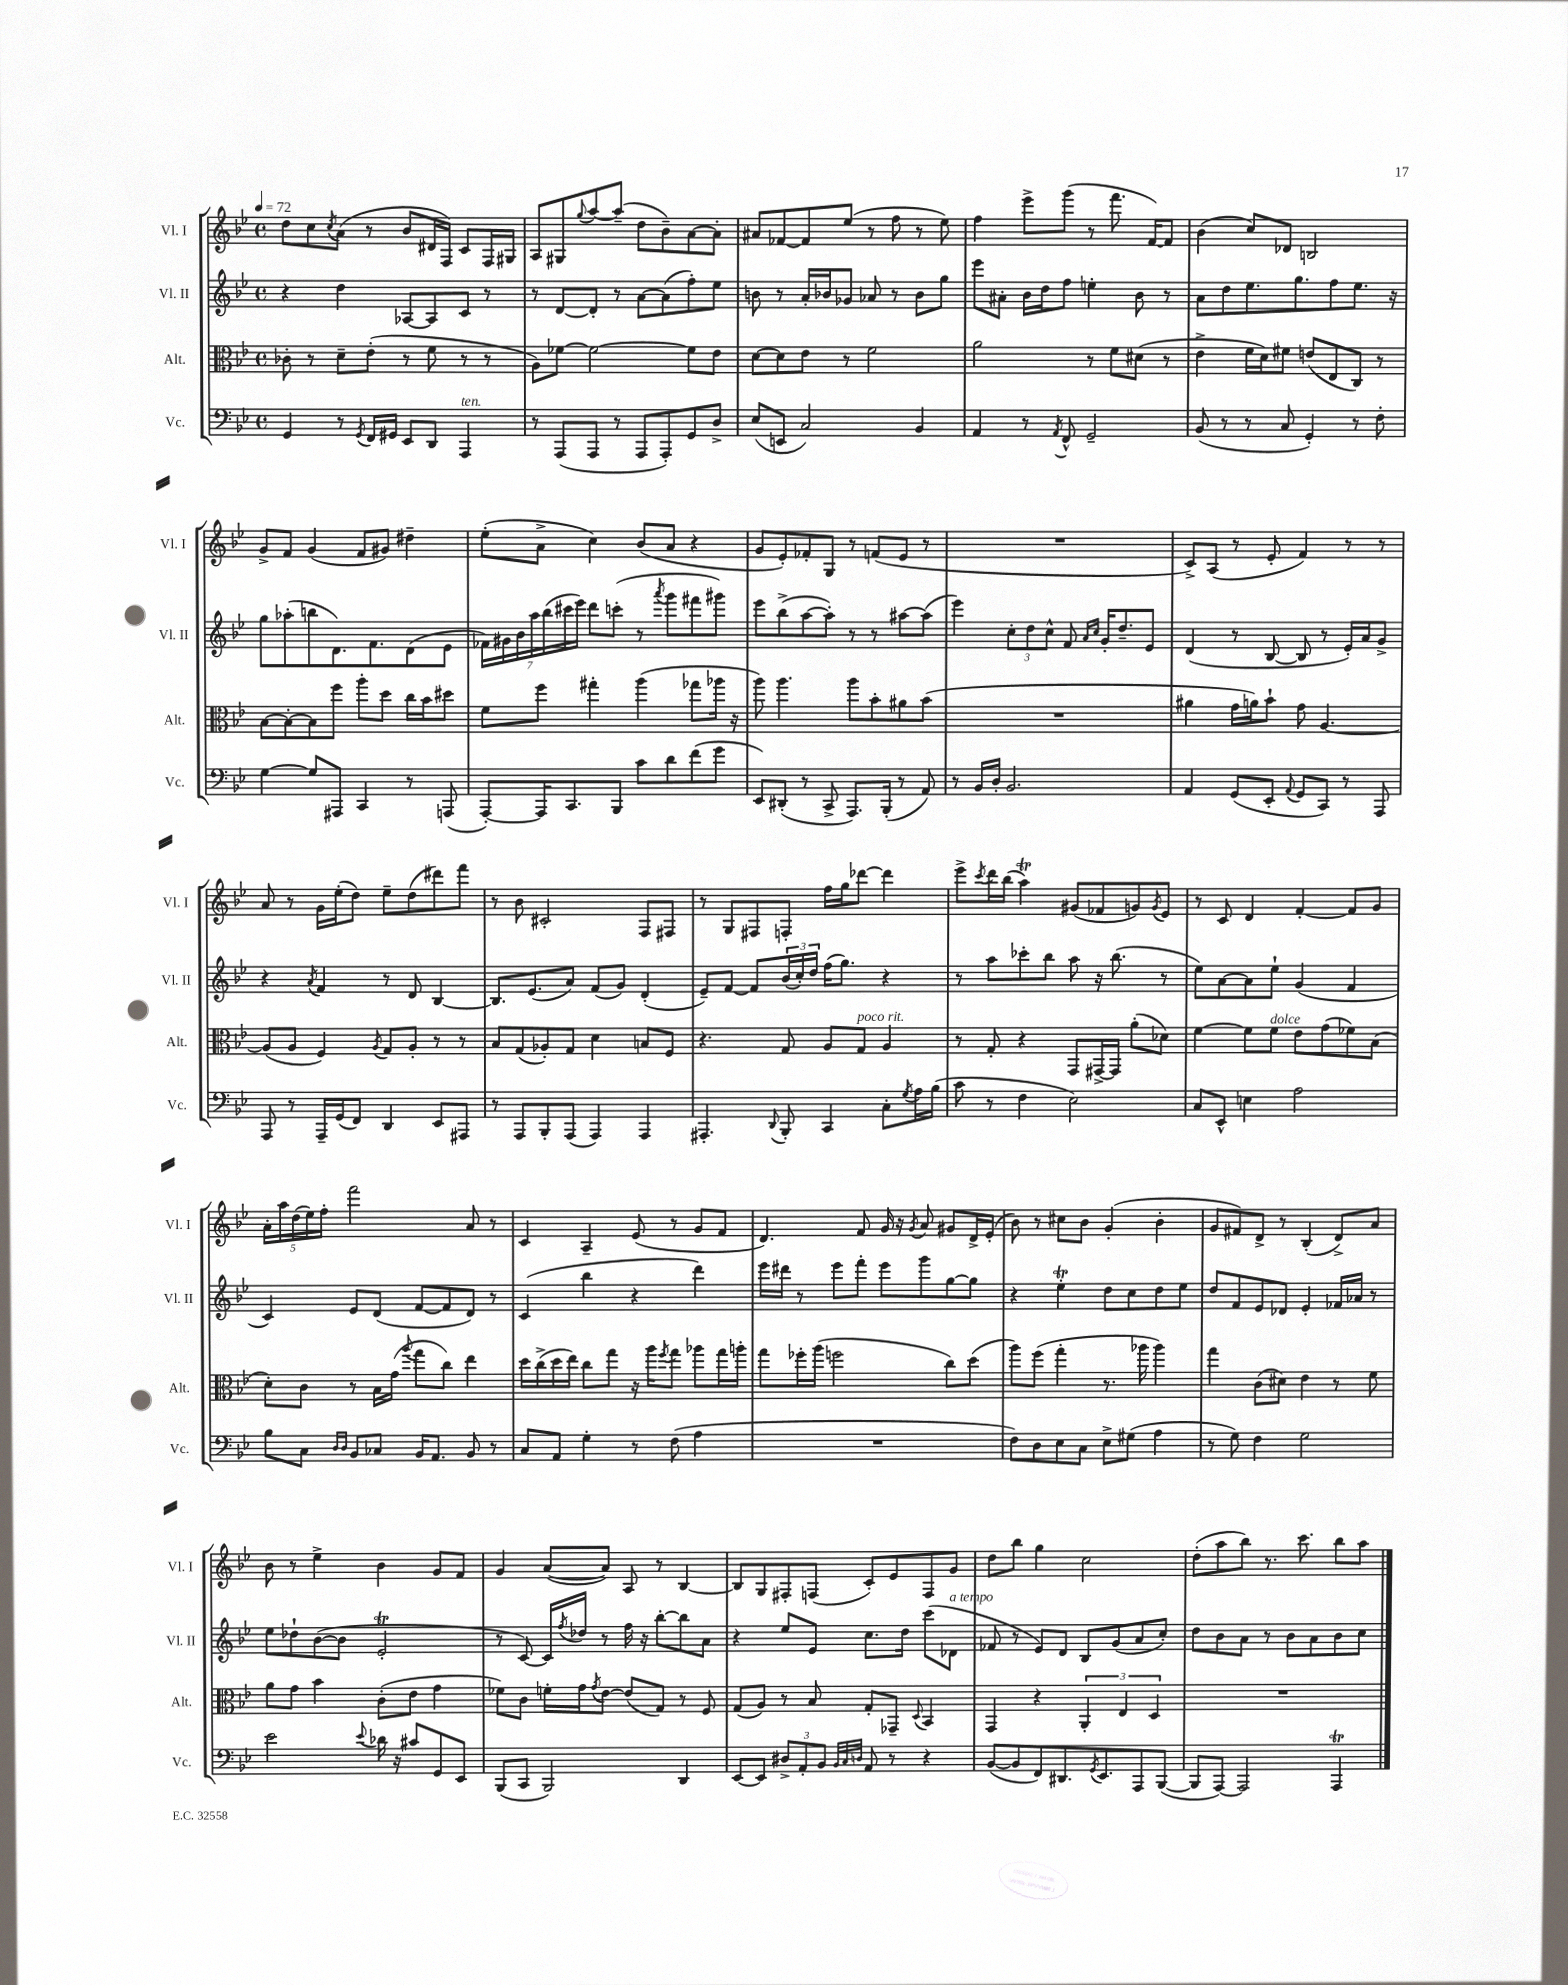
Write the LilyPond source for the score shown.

<<
\new StaffGroup <<
\new Staff = "s0" \with { instrumentName = "Vl. I" shortInstrumentName = "Vl. I" } {
    \clef treble \key bes \major \defaultTimeSignature \time 4/4 \tempo 4 = 72
    d''8 c''8 \acciaccatura { c''8 } a'8( r8 bes'8 dis'16 f16) c'8 f16 gis16 |
    a8 gis8 \appoggiatura { g''8 } a''8~ a''8--( d''8 bes'8--) a'8~ a'8-. |
    ais'8 fes'8~ fes'8 ees''8( r8 f''8 r8 ees''8) |
    f''4 ees'''8-> g'''8( r8 f'''8. f'16~) f'8 |
    bes'4( c''8) des'8 b2 |
    g'8-> f'8 g'4( f'8 gis'8) dis''4-- |
    ees''8-.( a'8-> c''4) bes'8( a'8 r4 |
    g'8 ees'8-.) fes'8-. g8 r8 f'8( ees'8 r8 |
    R1 |
    c'8->) a8( r8 ees'8-. f'4) r8 r8 |
    a'8 r8 g'16 ees''16-.( d''8) ees''8-- d''8( dis'''8) f'''8 |
    r8 bes'8 cis'2-. f8 fis8 |
    r8 g8 fis8 f8-. f''16 g''16 des'''8~ des'''4 |
    ees'''8-> \acciaccatura { c'''8 } d'''16 bes''16( a''4\trill) gis'8( fes'8 g'8) \acciaccatura { g'8 } ees'8 |
    r8 c'8 d'4 f'4~-. f'8 g'8 |
    \tuplet 5/4 { a'16-. a''16 d''16( ees''16) f''16-. } f'''2 a'8 r8 |
    c'4 a4-- ees'8( r8 g'8 f'8 |
    d'4.) f'8 g'16 r16 \acciaccatura { g'8 } a'8 gis'8 d'16-> ees'16-.( |
    bes'8) r8 cis''8 bes'8 g'4-.( bes'4-. |
    g'8 fis'8) d'8-> r8 bes4-.( d'8->) a'8 |
    bes'8 r8 ees''4-> bes'4 g'8 f'8 |
    g'4 a'8~( a'8) a8 r8 bes4~ |
    bes8 g8 fis8-. f8( c'8-.) ees'8 f8 g'8 |
    d''8 bes''8 g''4 c''2 |
    d''8-.( a''8 bes''8) r8. c'''8. bes''8 a''8 \bar "|." |
}
\new Staff = "s1" \with { instrumentName = "Vl. II" shortInstrumentName = "Vl. II" } {
    \clef treble \key bes \major \defaultTimeSignature \time 4/4
    r4 d''4 aes8~ aes8 c'8 r8 |
    r8 d'8~ d'8-. r8 a'8~ a'8( f''8-.) ees''8 |
    b'8 r8 a'16-. bes'16 ges'8 aes'8 r8 bes'8 g''8 |
    ees'''8 ais'8-. bes'16 d''16 f''8 e''4-. bes'8 r8 |
    a'8 d''8 ees''8. g''8. f''8 ees''8. r16 |
    g''8 aes''8-.( b''8 d'8.) f'8. d'8( ees'8 |
    \tuplet 7/4 { fes'16) gis'16 bes'16 a''16 bes''16( cis'''16 ees'''16) } d'''8 c'''8-.( r8 \acciaccatura { a'''8 } g'''8 fis'''8 gis'''8) |
    ees'''8 bes''8->( a''8~ a''8-.) r8 r8 ais''8~ ais''8( |
    ees'''4) \tuplet 3/2 { c''8-. d''8 c''8-^ } f'8 \grace { a'16 c''16 } g'16-. d''8.-- ees'8 |
    d'4( r8 bes8~ bes8 r8 ees'16-.) a'16 g'8-> |
    r4 \acciaccatura { a'8 } f'4 r8 d'8 bes4~ |
    bes8. ees'8.( a'8) f'8( g'8) d'4-.( |
    ees'8--) f'8~ f'8 \tuplet 3/2 { bes'16( c''16-.) d''16 } f''16( g''8.) r4 |
    r8 a''8 ces'''8-. bes''8 a''8 r16 bes''8.( r8 |
    ees''8) a'8~ a'8 ees''8-! g'4( f'4 |
    c'4) ees'8 d'8( f'8~ f'8 d'8) r8 |
    c'4( bes''4 r4 d'''4) |
    ees'''16 dis'''16 r8 ees'''8 f'''8-. ees'''8 g'''8 g''8~ g''8 |
    r4 ees''4-.\trill d''8 c''8 d''8 ees''8 |
    d''8 f'8 ees'8 des'8 ees'4-. fes'16 aes'16 r8 |
    ees''8 des''8-! bes'8~( bes'8 ees'2-.\trill |
    r8 c'8~) c'16 \acciaccatura { f''8 } des''16 r8 f''16 r16 bes''8~-. bes''8 a'8 |
    r4 ees''8 ees'8 c''8. d''16 c'''8( des'8^\markup { \italic "a tempo" } |
    fes'8 r8 ees'8) d'8 bes8 g'8( a'8 c''8-.) |
    d''8 bes'8 a'8 r8 bes'8 a'8 bes'8 c''8 \bar "|." |
}
\new Staff = "s2" \with { instrumentName = "Alt." shortInstrumentName = "Alt." } {
    \clef alto \key bes \major \defaultTimeSignature \time 4/4
    ces'8-. r8 d'8-- ees'8-.( r8 f'8 r8 r8 |
    a8) fes'8~ fes'2~ fes'8 ees'8 |
    d'8~ d'8 ees'8 r8 f'2 |
    a'2 r8 f'8 dis'8( r8 |
    ees'4-> f'16 d'16) fis'8 e'8( ees8 c8) r8 |
    bes8~ bes8~-. bes8 f''8 a''8-. d''8 c''16 bes'16 dis''8 |
    f'8 f''8 gis''4-. a''4( ges''8 aes''16 r16 |
    a''8) a''4. a''8 bes'8-. ais'8 bes'8( |
    R1 |
    ais'4 g'16 a'16) bes'8-! g'8 a4.~ |
    a8( a8 f4) \acciaccatura { a8 } g8 a8-. r8 r8 |
    bes8 g8( aes8-.) g8 d'4 b8 f8 |
    r4. g8 a8 g8^\markup { \italic "poco rit." } a4 |
    r8 g8-. r4 g,8 gis,16~-> gis,16 a'8-.( des'8) |
    f'4~ f'8 f'8^\markup { \italic "dolce" } ees'8 g'8( fes'8) bes8( |
    d'8-.) c'8 r8 bes16 g'16( \appoggiatura { a''8 } g''8 c''8) ees''4 |
    d''16 c''16->( d''16 ees''16) c''8 g''8 r16 a''16 \acciaccatura { f''8 } g''8 aes''8 g''16 a''16-. |
    g''8 fes''16-. a''16( f''2 c''8) d''8( |
    a''8) f''8( g''4-. r8. aes''16 aes''4) |
    g''4 c'8( dis'8) ees'4 r8 f'8 |
    a'8 g'8 bes'4 c'8-.( ees'8 g'4 |
    fes'8) c'8 f'16-. g'16 \acciaccatura { g'8 } ees'8~ ees'8( g8) r8 f8 |
    g8( a8) r8 bes8 g8-. ges,8-- \appoggiatura { d8 } bes,4 |
    g,4 r4 \tuplet 3/2 { a,4-. ees4 d4 } |
    R1 \bar "|." |
}
\new Staff = "s3" \with { instrumentName = "Vc." shortInstrumentName = "Vc." } {
    \clef bass \key bes \major \defaultTimeSignature \time 4/4
    g,4 r8 \acciaccatura { g,8 } f,16 gis,16 ees,8 d,8 a,,4^\markup { \italic "ten." } |
    r8 a,,8( a,,8 r8 a,,8 a,,8-.) g,8 d8-> |
    ees8( e,8 c2) bes,4 |
    a,4 r8 \acciaccatura { a,8 } f,8-^ g,2-- |
    bes,8( r8 r8 c8 g,4-.) r8 f8-. |
    g4~ g8 ais,,8 c,4 r8 a,,8( |
    a,,8~-.) a,,16 c,8. bes,,8 c'8 d'8 f'8( g'8 |
    ees,8) dis,8-.( r8 c,8-> a,,8.) bes,,16-.( r8 a,8) |
    r8 bes,16 d16-. bes,2. |
    a,4 g,8( ees,8-. \appoggiatura { a,8 } g,8 c,8) r8 a,,8 |
    a,,8 r8 a,,16-- g,16( f,8) d,4 ees,8 ais,,8 |
    r8 a,,8 bes,,8-. a,,8( a,,4) a,,4 |
    ais,,4.-. \appoggiatura { d,8 } bes,,8-. c,4 c8-. \acciaccatura { g8 } a16 bes16( |
    c'8 r8 f4 ees2) |
    c8 ees,8-^ e4 a2 |
    bes8 c8 \grace { d16 d16 } bes,8 ces8 bes,16 a,8. bes,8 r8 |
    c8 a,8 g4-. r8 f8( a4 |
    R1 |
    f8) d8 ees8 c8 ees8-> gis8( a4 |
    r8 g8) f4 g2 |
    ees'2 \appoggiatura { ees'8 } des'16 r16 cis'8 g,8 ees,8 |
    bes,,8( c,8 bes,,2) d,4 |
    ees,8~ ees,8 \tuplet 3/2 { dis8-> a,8-. bes,8 } \grace { bes,32 c32 d32 } a,8 r8 r4 |
    bes,8~( bes,8 f,8) dis,8. \acciaccatura { g,8 } ees,8. a,,8 bes,,8~( |
    bes,,8 a,,8~) a,,2 a,,4\trill \bar "|." |
}
>>
>>
\layout { \context { \Score \remove "Bar_number_engraver" } }
